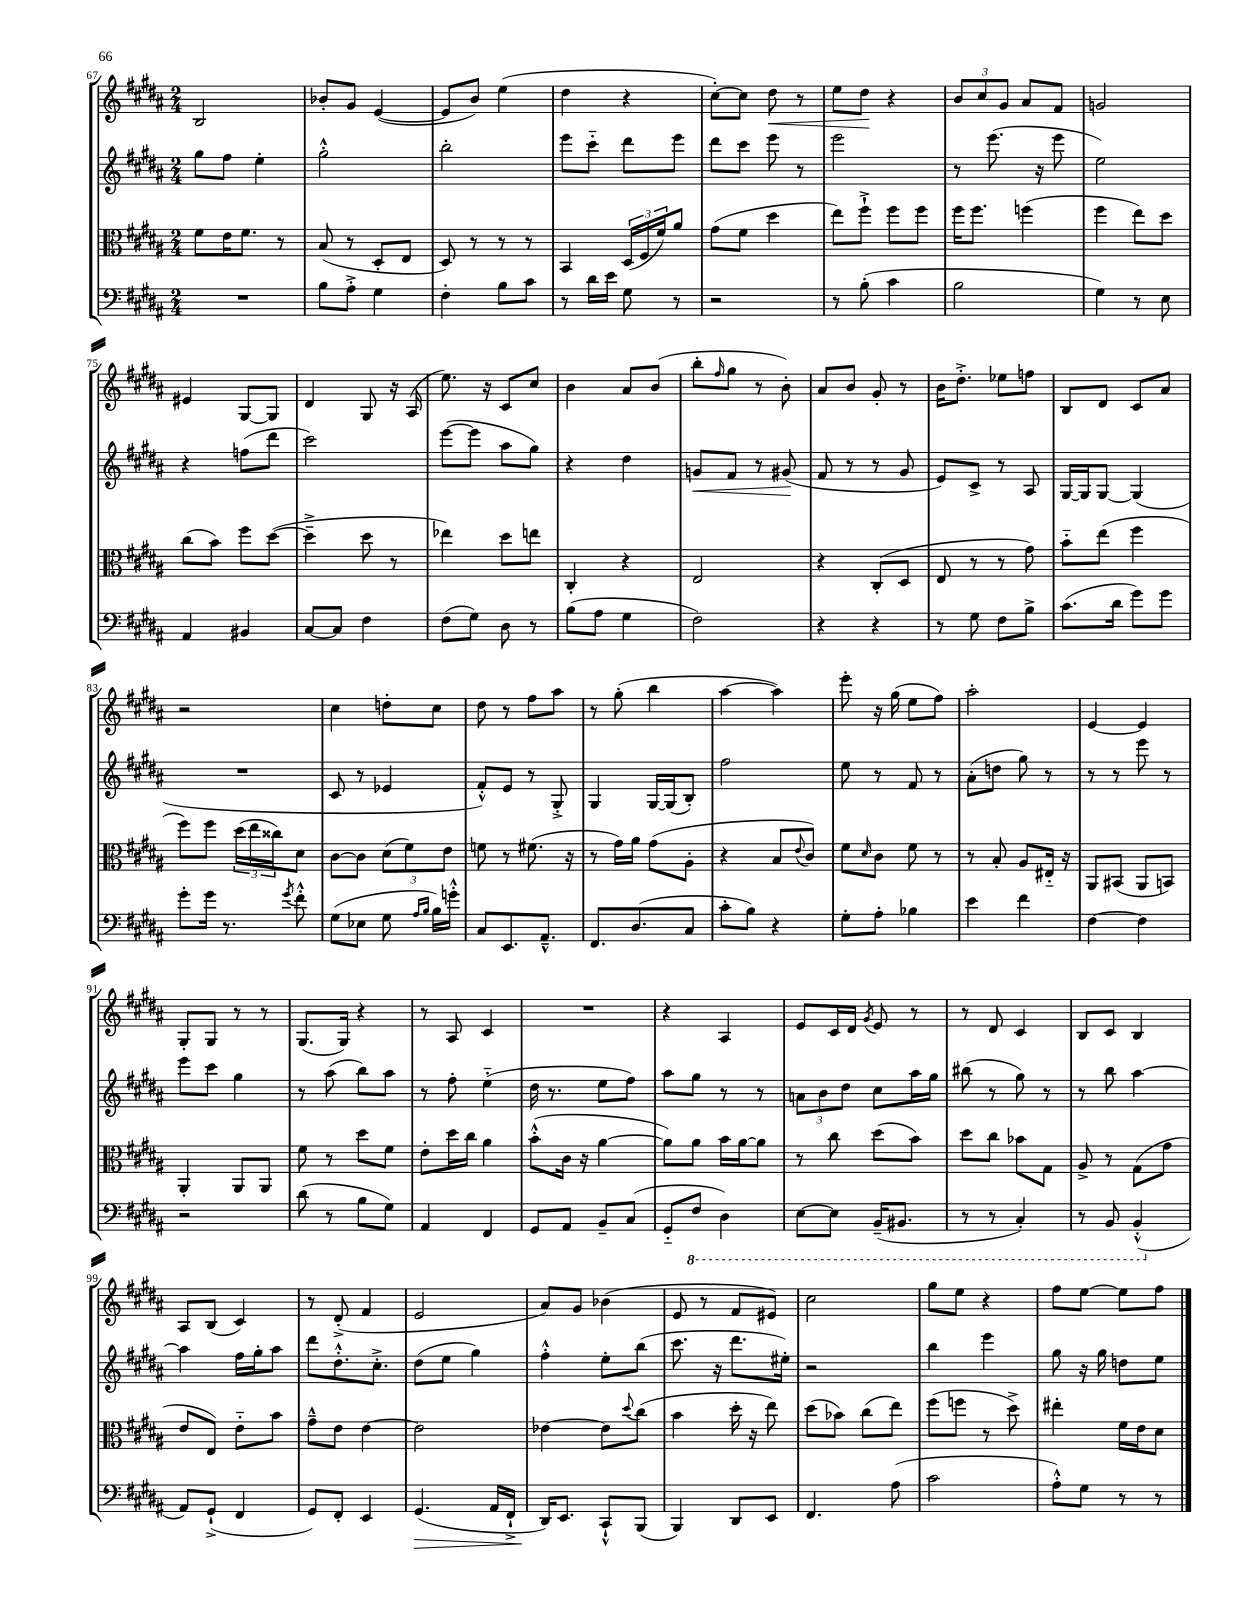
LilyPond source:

<<
\new StaffGroup <<
\new Staff = "s0" {
    \clef treble \key b \major \numericTimeSignature \time 2/4
    b2 |
    bes'8-. gis'8 e'4~( |
    e'8 b'8) e''4( |
    dis''4 r4 |
    cis''8~-.) cis''8 dis''8\< r8 |
    e''8 dis''8\! r4 |
    \tuplet 3/2 { b'8 cis''8 gis'8 } ais'8 fis'8 |
    g'2 |
    eis'4 gis8~ gis8 |
    dis'4 gis8 r16 ais16( |
    e''8.) r16 cis'8 cis''8 |
    b'4 ais'8 b'8( |
    b''8-. \grace { fis''16 } gis''8 r8 b'8-.) |
    ais'8 b'8 gis'8-. r8 |
    b'16 dis''8.-.-> ees''8 f''8 |
    b8 dis'8 cis'8 ais'8 |
    r2 |
    cis''4 d''8-. cis''8 |
    dis''8 r8 fis''8 ais''8 |
    r8 gis''8-.( b''4 |
    ais''4~ ais''4) |
    e'''8-. r16 gis''16( e''8 fis''8) |
    ais''2-. |
    e'4~ e'4 |
    gis8-. gis8 r8 r8 |
    gis8.( gis16) r4 |
    r8 ais8 cis'4 |
    R2 |
    r4 ais4 |
    e'8 cis'16 dis'16 \acciaccatura { gis'8 } e'8 r8 |
    r8 dis'8 cis'4 |
    b8 cis'8 b4 |
    ais8 b8( cis'4) |
    r8 dis'8-.->( fis'4 |
    e'2 |
    ais'8) gis'8 bes'4( |
    e'8 r8 fis'8 eis'8) |
    cis''2 |
    gis''8 e''8 r4 |
    fis''8 e''8~ e''8 fis''8 \bar "|." |
}
\new Staff = "s1" {
    \clef treble \key b \major \numericTimeSignature \time 2/4
    gis''8 fis''8 e''4-. |
    gis''2-.-^ |
    b''2-. |
    e'''8 cis'''8-_ dis'''8 e'''8 |
    dis'''8 cis'''8 e'''8 r8 |
    e'''2 |
    r8 e'''8.( r16 e'''8 |
    e''2) |
    r4 f''8( dis'''8 |
    cis'''2) |
    e'''8~( e'''8 ais''8 gis''8) |
    r4 dis''4 |
    g'8\< fis'8 r8 gis'8\!( |
    fis'8 r8 r8 gis'8 |
    e'8) cis'8-> r8 ais8 |
    gis16~ gis16 gis8~ gis4( |
    R2 |
    cis'8 r8 ees'4 |
    fis'8-.-^) e'8 r8 gis8-.-> |
    gis4 gis16~ gis16( b8-.) |
    fis''2 |
    e''8 r8 fis'8 r8 |
    ais'8-.( d''8 gis''8) r8 |
    r8 r8 e'''8 r8 |
    e'''8 cis'''8 gis''4 |
    r8 ais''8( b''8) ais''8 |
    r8 fis''8-. e''4-_( |
    dis''16 r8. e''8 fis''8) |
    ais''8 gis''8 r8 r8 |
    \tuplet 3/2 { a'8 b'8 dis''8 } cis''8 ais''16 gis''16 |
    bis''8( r8 gis''8) r8 |
    r8 b''8 ais''4~ |
    ais''4 fis''16 gis''16-. ais''8 |
    dis'''8 dis''8.-.-^ cis''8.-.-> |
    dis''8( e''8 gis''4) |
    fis''4-.-^ e''8-. b''8( |
    cis'''8. r16 dis'''8. eis''16-.) |
    r2 |
    b''4 e'''4 |
    gis''8 r16 gis''16 d''8 e''8 \bar "|." |
}
\new Staff = "s2" {
    \clef alto \key b \major \numericTimeSignature \time 2/4
    fis'8 e'16 fis'8. r8 |
    b8( r8 dis8-. e8 |
    dis8) r8 r8 r8 |
    b,4 \tuplet 3/2 { dis16( fis16 fis'16) } ais'8 |
    gis'8( fis'8 dis''4 |
    e''8) fis''8-!-> fis''8 fis''8 |
    fis''16 fis''8. f''4( |
    fis''4 e''8) dis''8 |
    cis''8( b'8) fis''8 dis''8~( |
    dis''4---> dis''8 r8 |
    ees''4) dis''8 e''8 |
    cis4-. r4 |
    e2 |
    r4 cis8-.( dis8 |
    e8 r8 r8 gis'8) |
    b'8-_ e''8( fis''4 |
    fis''8) fis''8 \tuplet 3/2 { dis''16( e''16 cisis''16) } dis'8 |
    cis'8~ cis'8 \tuplet 3/2 { dis'8( fis'8) e'8 } |
    f'8 r8 fis'8.( r16 |
    r8 gis'16) ais'16 gis'8( ais8-. |
    r4 b8 \appoggiatura { e'8 } cis'8) |
    fis'8 \grace { dis'16 } cis'8 fis'8 r8 |
    r8 b8-. ais8 eis16-_ r16 |
    ais,8 bis,8( ais,8 b,8) |
    ais,4-. ais,8 ais,8 |
    fis'8 r8 dis''8 fis'8 |
    e'8-. dis''16 cis''16 ais'4 |
    b'8-.-^( cis'16 r16 ais'4~ |
    ais'8) ais'8 b'16 ais'16~ ais'8 |
    r8 cis''8 dis''8( b'8) |
    dis''8 cis''8 bes'8 gis8 |
    ais8-> r8 gis8( gis'8 |
    e'8 e8) e'8-_ b'8 |
    gis'8---^ e'8 e'4~ |
    e'2 |
    ees'4~ ees'8 \appoggiatura { dis''8 } cis''8( |
    b'4 dis''16-. r16 e''8) |
    dis''8( bes'8) cis''8( e''8) |
    fis''8( f''8 r8 dis''8->) |
    eis''4-. fis'16 e'16 dis'8 \bar "|." |
}
\new Staff = "s3" {
    \clef bass \key b \major \numericTimeSignature \time 2/4
    R2 |
    b8 ais8-.-> gis4 |
    fis4-. b8 cis'8 |
    r8 dis'16 e'16 gis8 r8 |
    r2 |
    r8 b8-.( cis'4 |
    b2 |
    gis4) r8 e8 |
    ais,4 bis,4 |
    cis8~ cis8 fis4 |
    fis8( gis8) dis8 r8 |
    b8( ais8 gis4 |
    fis2) |
    r4 r4 |
    r8 gis8 fis8 b8-> |
    cis'8.( dis'16 gis'8) gis'8 |
    gis'8-. gis'16 r8. \acciaccatura { gis'8 } fis'8-.-^ |
    gis8( ees8 gis8 \grace { ais16 b16 } b16) g'16-.-^ |
    cis8 e,8. ais,8.---^ |
    fis,8. dis8.( cis8 |
    cis'8-. b8) r4 |
    gis8-. ais8-. bes4 |
    e'4 fis'4 |
    fis4~ fis4 |
    r2 |
    dis'8( r8 b8 gis8) |
    ais,4 fis,4 |
    gis,8 ais,8 b,8-- cis8( |
    gis,8-_ \ottava #-1 fis,8 dis,4) |
    e,8~ e,8 b,,16--( bis,,8. |
    r8 r8 cis,4-.) |
    r8 b,,8 b,,4-.-^( \ottava #0 |
    ais,8) gis,8-!->( fis,4 |
    gis,8) fis,8-. e,4 |
    gis,4.\>( ais,16 fis,16-!-> |
    dis,16\!) e,8. cis,8-!-^ b,,8( |
    b,,4) dis,8 e,8 |
    fis,4. ais8( |
    cis'2 |
    ais8-.-^) gis8 r8 r8 \bar "|." |
}
>>
>>
\layout { \context { \Score currentBarNumber = #67 } }
